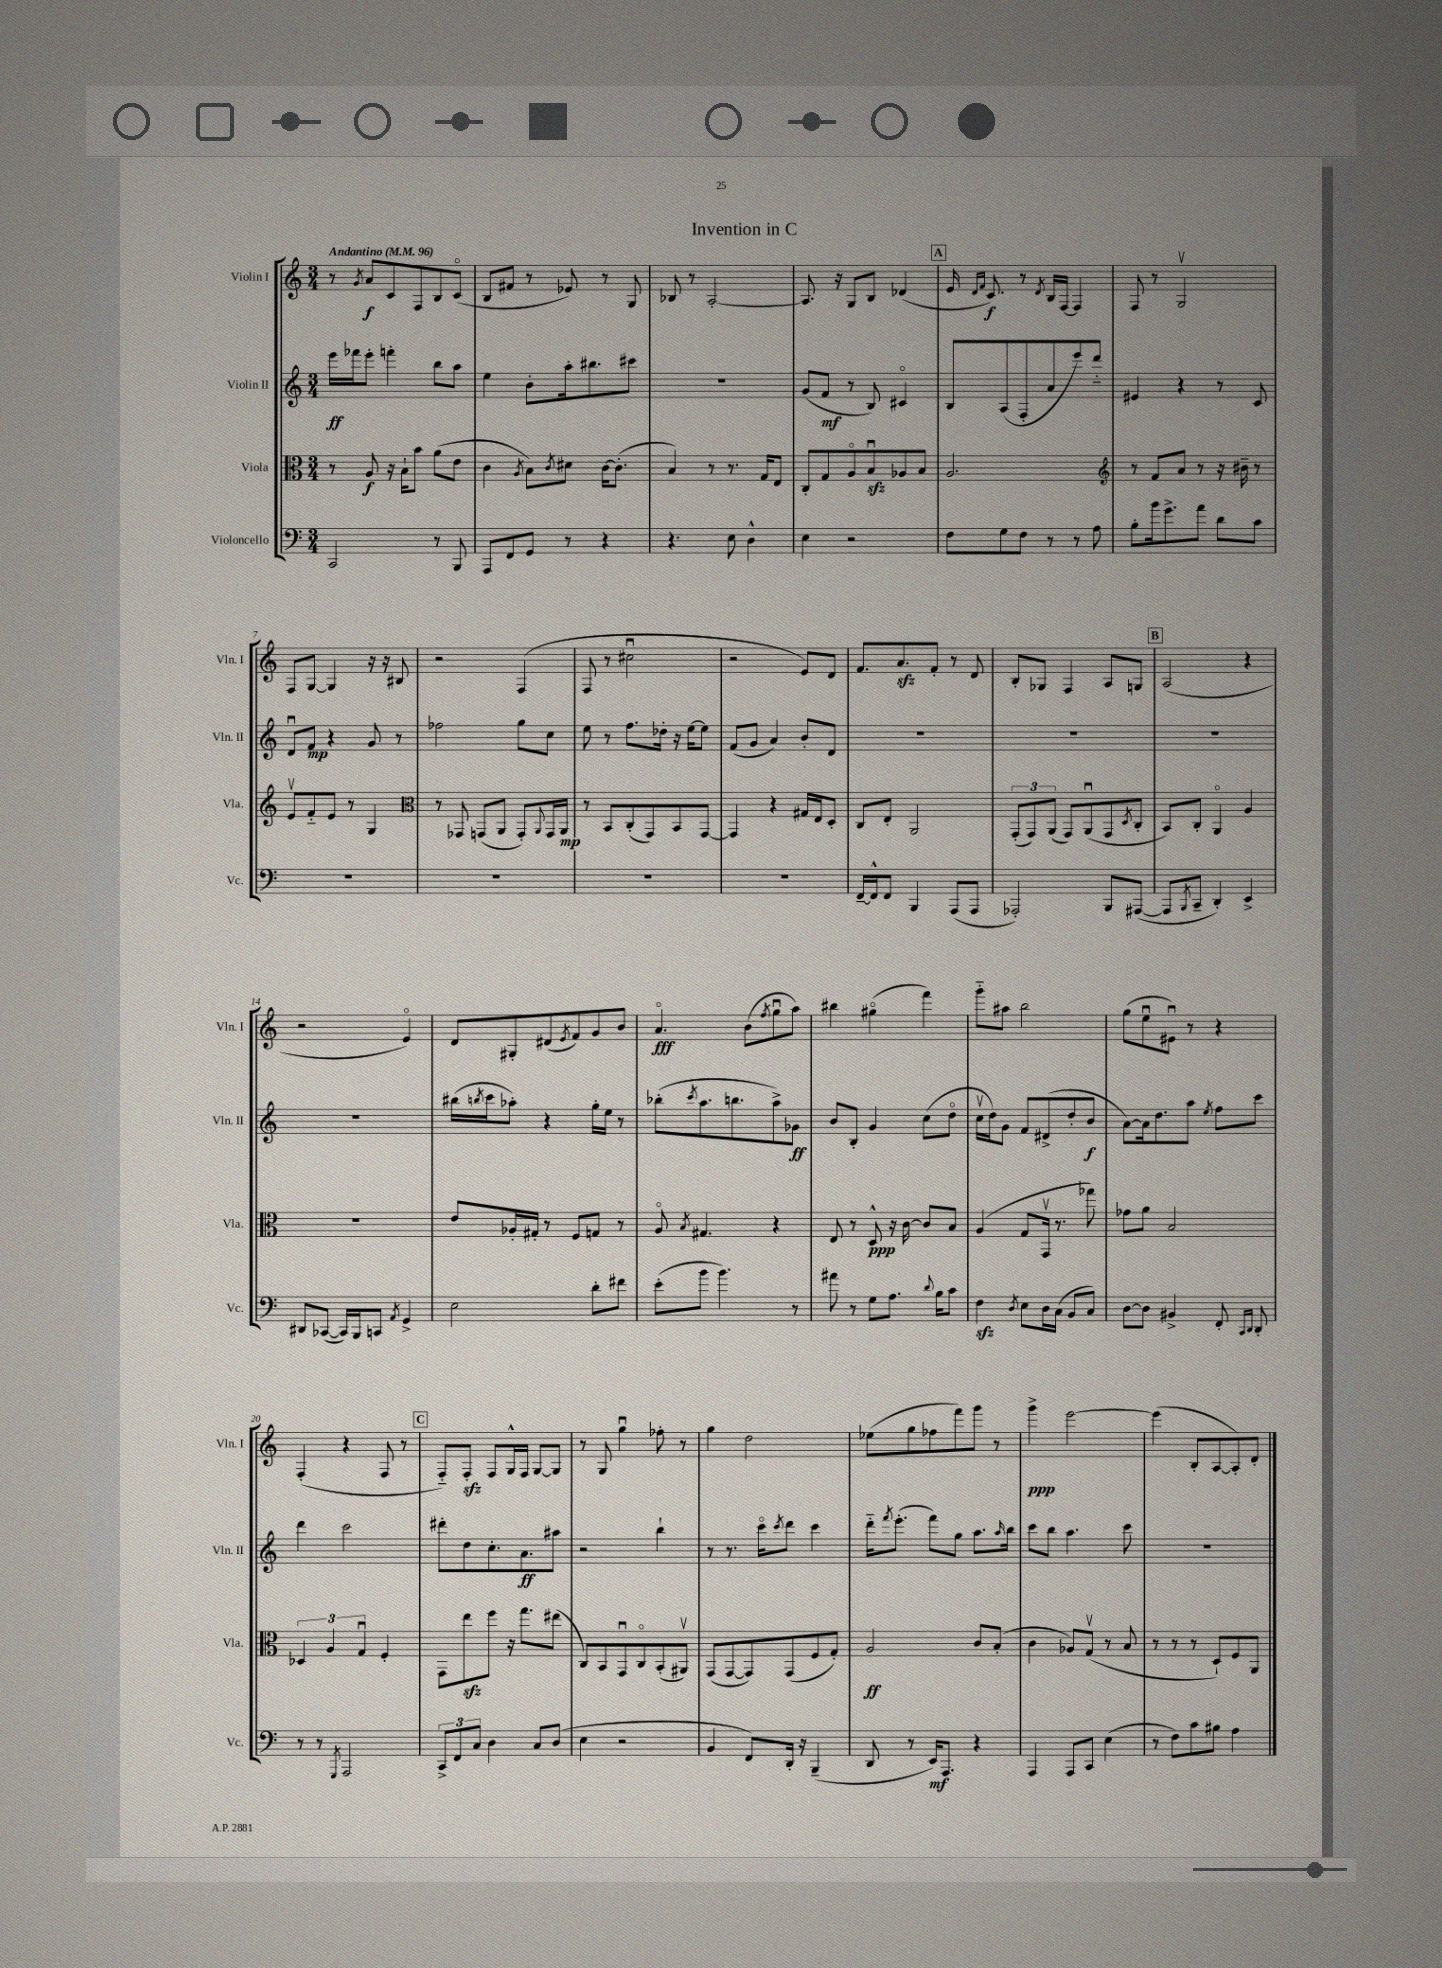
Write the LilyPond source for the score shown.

\header { title = "Invention in C" }
<<
\new StaffGroup <<
\new Staff = "s0" \with { instrumentName = "Violin I" shortInstrumentName = "Vln. I" } {
    \clef treble \key c \major \numericTimeSignature \time 3/4 \tempo "Andantino" 4 = 96
    r8 \acciaccatura { g'8 } a'8\f c'8 f8 b8 c'8\flageolet( |
    b8 fis'8 r8 ees'8) r8 g8 |
    bes8 r8 a2~-. |
    a8. r16 g8 b8 des'4( |
    \mark \markup { \box "A" } e'16 \grace { d'16 f'16 } c'8.\f) r8 \acciaccatura { d'8 } b16 f16~ f4 |
    f8 r8 g2\upbow |
    f8 g8~ g4 r16 r16 bis8 |
    r2 f4( |
    f8 r8 cis''2\downbow |
    r2 e'8) d'8 |
    f'8. a'8.\sfz f'8-. r8 d'8 |
    b8-. ges8 f4 a8 g8 |
    \mark \markup { \box "B" } a2( r4 |
    r2 e'4\flageolet) |
    d'8 gis8-. dis'8( \acciaccatura { e'8 } f'8) g'8 b'8 |
    a'4.\flageolet\fff b'8( \acciaccatura { f''8 } g''8\downbow a''8) |
    bis''4 gis''4\flageolet( f'''4) |
    g'''8-_ ais''8 b''2 |
    g''8( e''8\downbow eis'8\downbow) r8 r4 |
    f4-.( r4 f8 r8 |
    \mark \markup { \box "C" } f8-_) f8-.\sfz f8 g16-^ f16 g8~ g8 |
    r8 g8 g''4\downbow fes''8-. r8 |
    g''4 d''2 |
    ees''8( g''8 fes''8 f'''8) g'''8 r8 |
    g'''4->\ppp e'''2~ |
    e'''4( b8-. a8~ a8-.) d'8-. \bar "|." |
}
\new Staff = "s1" \with { instrumentName = "Violin II" shortInstrumentName = "Vln. II" } {
    \clef treble \key c \major \numericTimeSignature \time 3/4
    e'''16\ff fes'''16 e'''8-. f'''4-. b''8 a''8 |
    e''4 b'8-. a''16-. bis''8. cis'''8 |
    R2. |
    g'8( f'8\mf r8 b8) cis'4\flageolet |
    \mark \markup { \box "A" } b8 a8( f8-. a'8 e'''8) d'''8-_ |
    eis'4 r4 r8 c'8 |
    d'8\downbow f'8\mp r4 g'8 r8 |
    fes''2 g''8 c''8 |
    e''8 r8 f''8. des''16-. r16 e''16~ e''8 |
    f'8( g'8 a'4) b'8-. d'8 |
    R2. |
    R2. |
    \mark \markup { \box "B" } R2. |
    R2. |
    bis''16( \acciaccatura { b''8 } c'''16 aes''8-.) r4 g''16-. e''16 r8 |
    bes''8-.( \acciaccatura { c'''8 } a''8. b''8. a''8->) ges'8\ff |
    b'8 b8-. g'4 c''8( d''8\flageolet |
    c''16\upbow d''16) g'8 f'8 dis'8->( d''8-. b'8\f |
    a'8~) a'16 d''8. a''8 \acciaccatura { e''8 } f''8 c'''8 |
    d'''4 c'''2 |
    \mark \markup { \box "C" } dis'''8-. d''8 c''8.-. a'8.\ff ais''8 |
    r2 b''4-! |
    r8 r8. c'''16\flageolet \acciaccatura { c'''8 } d'''8 c'''4 |
    d'''16-_ \acciaccatura { f'''8 } e'''8.-.( f'''8) g''8 a''8. \grace { a''16 } b''16 |
    c'''8 b''8 a''4. c'''8 |
    R2. \bar "|." |
}
\new Staff = "s2" \with { instrumentName = "Viola" shortInstrumentName = "Vla." } {
    \clef alto \key c \major \numericTimeSignature \time 3/4
    r8 a8\f r16 b16-! b'8 a'8( e'8 |
    c'4 \acciaccatura { a8 } b8) \acciaccatura { c'8 } dis'8 c'16~ c'8.-.( |
    b4) r8 r8. g16 e8 |
    c8-. g8 a8\flageolet b8\downbow\sfz aes8 b8 |
    \mark \markup { \box "A" } a2. |
    \clef treble r8 f'8 a'8 r8 r16 bis'16-- r8 |
    e'8\upbow f'8-_ e'8 r8 g4 |
    \clef alto r8 ges,8 g,8( a,8 g,8-.) \appoggiatura { a,8 } g,16 a,16\mp |
    r8 b,8 c8-.( g,8) b,8 g,8~ |
    g,4 r4 gis16 e16 d8-. |
    c8 e8-. a,2 |
    \tuplet 3/2 { g,8-.( g,8) a,8( } g,8) a,8\downbow( g,8 \acciaccatura { d8 } c8-. |
    \mark \markup { \box "B" } b,8) c8-. a,4\flageolet a4 |
    R2. |
    e'8 aes16-. gis16-. r8 f8 g8 r8 |
    a8\flageolet \acciaccatura { b8 } gis4. r4 |
    e8 r8 d8-^\ppp r16 c'16~ c'8 b8 |
    a4( g8 g,16\upbow r8. ges''8) |
    ges'8 a'8 b2 |
    \tuplet 3/2 { des4 a4 g4\downbow } f4-. |
    \mark \markup { \box "C" } g,8 e''8\sfz f''8 r16 g''8. eis''8( |
    c8) b,8 g,8\downbow c8\flageolet b,8-.( ais,8\upbow) |
    g,8( g,8~ g,8) g,8( f8 g8-.) |
    a2\ff c'8 b8-.( |
    c'4 aes8) g8\upbow( r8 b8 |
    r8 r8 r8 d8-!) f8 a,8 \bar "|." |
}
\new Staff = "s3" \with { instrumentName = "Violoncello" shortInstrumentName = "Vc." } {
    \clef bass \key c \major \numericTimeSignature \time 3/4
    c,2 r8 b,,8 |
    a,,8 f,8 g,8 r8 r4 |
    r4. e8 d4-^ |
    e4 r2 |
    \mark \markup { \box "A" } f8 g8 f8 r8 r8 a8 |
    b8-. b'16 g'8.-> a'8 d'8 c'8 |
    R2. |
    R2. |
    R2. |
    R2. |
    f,16~-- f,16-^ f,8 b,,4 a,,8( a,,8 |
    aes,,2-.) b,,8 ais,,8~( |
    \mark \markup { \box "B" } ais,,8 \acciaccatura { b,,8 } c,8-- d,4-.) e,4-> |
    dis,8 ces,8~( ces,16) b,,16 c,8 \acciaccatura { a,8 } g,4-> |
    e2 d'8-. fis'8 |
    e'8-.( b'8 b'4.) r8 |
    ais'8 r8 g8 a8. \appoggiatura { d'8 } b16 c'8 |
    f4\sfz \acciaccatura { d8 } e8 d16 c16( b,8 c8) |
    d8~ d8 bis,4-> f,8-. \grace { c,16 d,16 } d,8-. |
    r8 r8 \acciaccatura { g,,8 } a,,2 |
    \mark \markup { \box "C" } \tuplet 3/2 { c,8-> f,8 c8 } d4 c8 d8( |
    e4 r2 |
    b,4 f,8) d,16-. r16 b,,4--( |
    d,8 r8 e,16\mf) a,,8. r4 |
    a,,4 a,,8 c,8 e4( |
    r8 f8) c'8 bis8 a4 \bar "|." |
}
>>
>>
